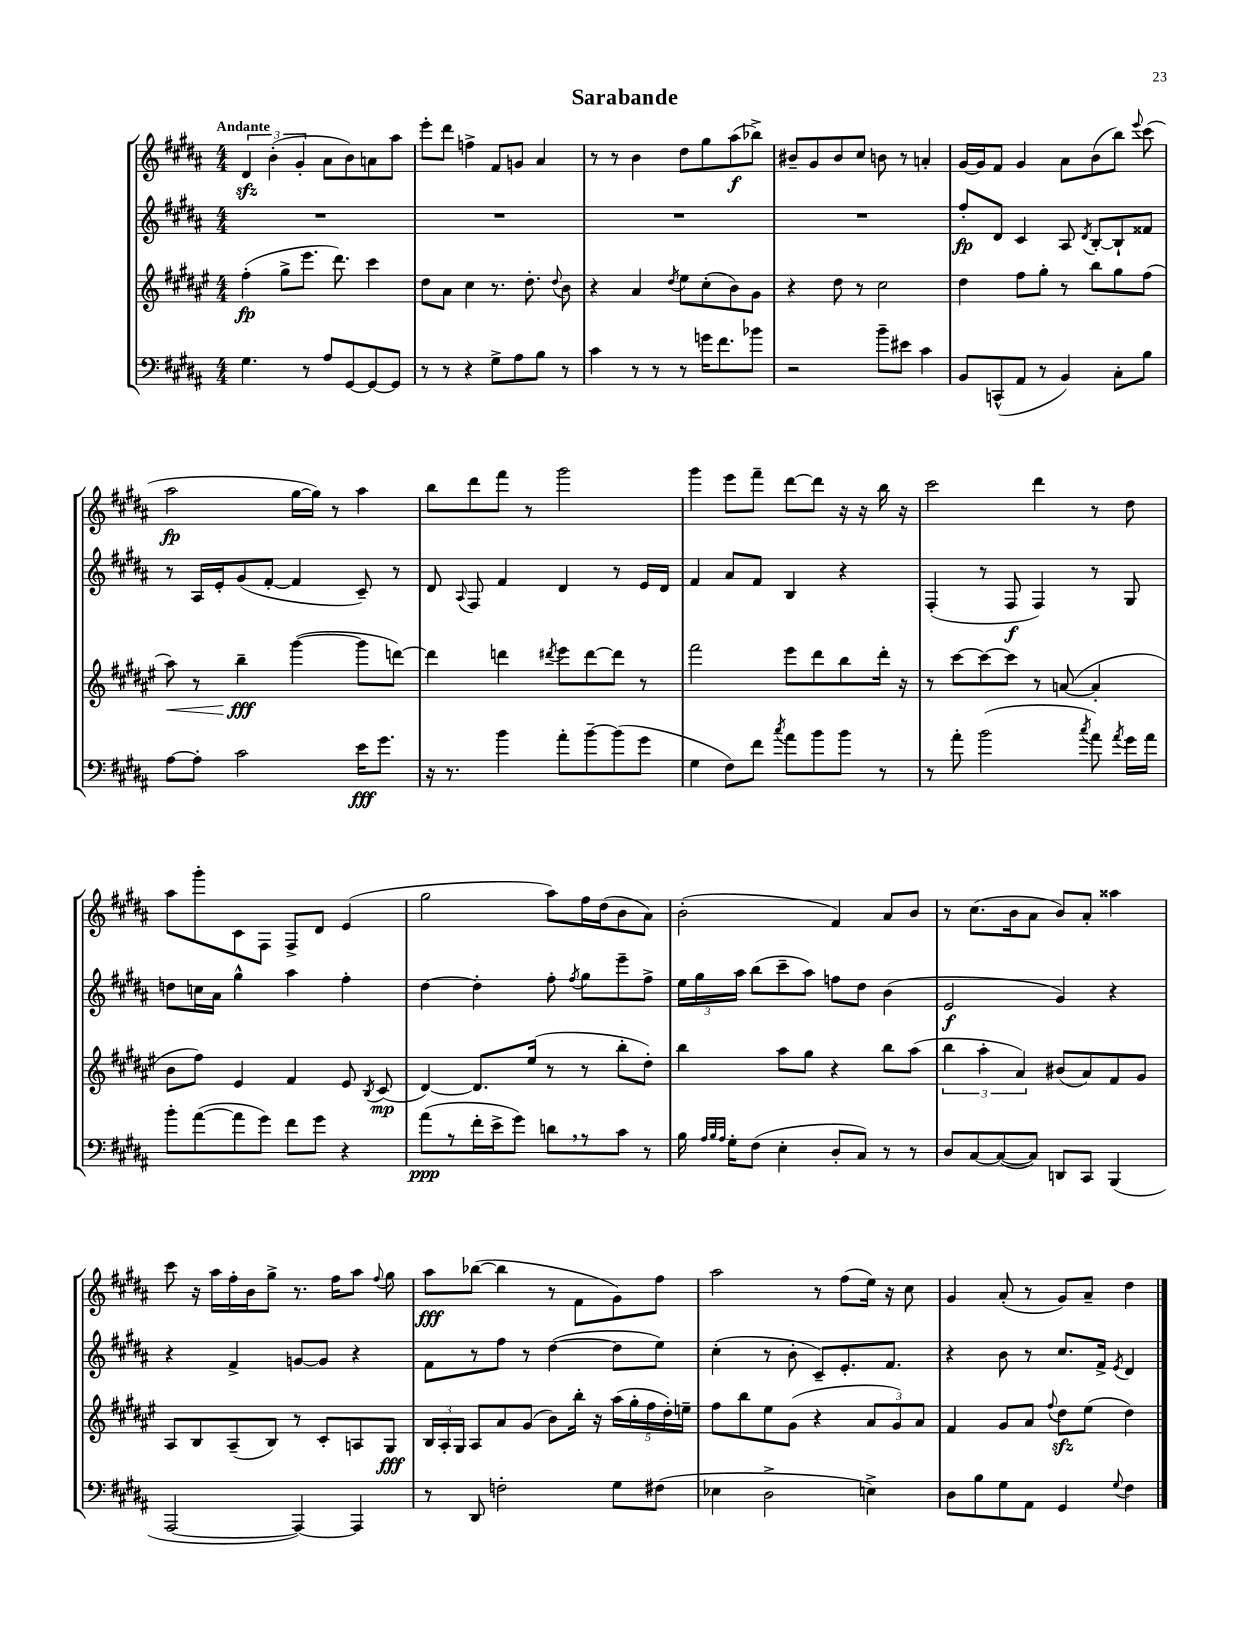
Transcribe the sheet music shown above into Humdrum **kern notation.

**kern	**kern	**kern	**kern
*staff4	*staff3	*staff2	*staff1
*clefF4	*clefG2	*clefG2	*clefG2
*k[f#c#g#d#a#]	*k[f#c#g#d#a#e#]	*k[f#c#g#d#a#]	*k[f#c#g#d#a#]
*M4/4	*M4/4	*M4/4	*M4/4
4.G#	(4ff#'	1r	6d#
.	.	.	(6b'
.	8gg#^	.	.
.	.	.	6g#'
8r	8.eee#	.	.
8A#	.	.	8a#
.	8.ddd#)	.	.
[8GG#	.	.	8b)
8GG#_	4ccc#	.	8a
8GG#]	.	.	8aa#
=	=	=	=
8r	8dd#	1r	8eee'
8r	8a#	.	8ddd#
4r	4cc#	.	4ff^
8G#^	8.r	.	8f#
8A#	.	.	8g
.	8.dd#'	.	.
8B	.	.	4a#
.	8qqdd#	.	.
8r	8b	.	.
=	=	=	=
4c#	4r	1r	8r
.	.	.	8r
8r	4a#	.	4b
8r	.	.	.
.	8qdd#	.	.
8r	8ee#	.	8dd#
16g	(8cc#'	.	8gg#
8.f#	.	.	.
.	8b)	.	(8aa#
8b-	8g#	.	8bb-^)
=	=	=	=
2r	4r	1r	8b#~
.	.	.	8g#
.	8dd#	.	8b#
.	8r	.	8cc#
8b~	2cc#	.	8b
8e#	.	.	8r
4c#	.	.	4a'
=	=	=	=
8BB	4dd#	8ff#'	[16g#
.	.	.	16g#]
(8CC^^	.	8d#	8f#
8AA#	8ff#	4c#	4g#
8r	8gg#'	.	.
4BB)	8r	8A#	8a#
.	.	8qd#	.
.	8bb	[8B'	(8b
8C#'	8gg#	8B`]	8bb)
.	.	.	8qqeee
8B	(8ff#	8f##	(8ccc#
=	=	=	=
[8A#	8aa#)	8r	2aa#
8A#']	8r	16A#	.
.	.	16e'	.
2c#	4bb~	(8g#	.
.	.	[8f#'	.
.	([4ggg#	4f#]	[16gg#
.	.	.	16gg#])
.	.	.	8r
16e	8ggg#]	8c#~)	4aa#
8.g#	.	.	.
.	[8ddd)	8r	.
=	=	=	=
16r	4ddd]	8d#	8bb
8.r	.	.	.
.	.	8qqA#	.
.	.	8F#	8ddd#
4b	4ddd	4f#	8fff#
.	.	.	8r
.	8qddd#	.	.
8a#'	8eee#	4d#	2ggg#
[8b~	[8ddd#	.	.
(8b]	8ddd#]	8r	.
8g#	8r	16e	.
.	.	16d#	.
=	=	=	=
4G#	2fff#	4f#	4ggg#
8F#)	.	8a#	8eee
8f#	.	8f#	8fff#~
8qcc#	.	.	.
8a#	8eee#	4B	[8ddd#
8b	8ddd#	.	8ddd#]
8b	8bb	4r	16r
.	.	.	16r
8r	16ddd#'	.	16bb
.	16r	.	16r
=	=	=	=
8r	8r	(4F#'	2ccc#
8a#'	[8ccc#	.	.
(2b	8ccc#_	8r	.
.	8ccc#]	8F#	.
.	8r	4F#)	4ddd#
.	([8a	.	.
8qcc#	.	.	.
8a#)	4a']	8r	8r
8qa#	.	.	.
16g#	.	8G#	8dd#
16a#	.	.	.
=	=	=	=
8b'	8b	8dd	8aa#
([8a#	8ff#)	16cc	8ggg#'
.	.	16a#	.
8a#]	4e#	4gg#^^	8c#
8g#)	.	.	8F#
8f#	4f#	4aa#	8F#^
8g#	.	.	8d#
4r	8e#	4ff#'	(4e
.	8qB	.	.
.	(8c#	.	.
=	=	=	=
(8a#	[4d#)	[4dd#	2gg#
8r	.	.	.
16f#'	8.d#]	4dd#']	.
16e^	.	.	.
8g#)	.	.	.
.	(16ee#	.	.
8d	8r	8ff#'	8aa#)
.	.	8qff#	.
8r	8r	8gg#	16ff#
.	.	.	(16dd#
8c#	8bb'	8eee~	8b
8r	8dd#')	8ff#^	8a#)
=	=	=	=
16B	4bb	24ee	(2b'
.	.	24gg#	.
32qqA#	.	.	.
32qqB	.	.	.
32qqA#	.	.	.
16G#'	.	.	.
.	.	24aa#	.
(8F#	.	(8bb	.
4E'	8aa#	8ccc#~	.
.	8gg#	8aa#)	.
8D#'	4r	8ff	4f#)
8C#)	.	8dd#	.
8r	8bb	(4b	8a#
8r	(8aa#	.	8b
=	=	=	=
8D#	6bb	2e	8r
[8C#	.	.	(8.cc#
.	6aa#'	.	.
(8C#_	.	.	.
.	.	.	16b
.	6a#)	.	.
8C#])	.	.	8a#
8DD	(8b#	4g#)	8b)
8CC#	8a#)	.	8a#'
(4BBB	8f#	4r	4aa##
.	8g#	.	.
=	=	=	=
[2AAA#	8A#	4r	8ccc#
.	8B	.	16r
.	.	.	16aa#
.	(8A#~	4f#^	16ff#'
.	.	.	16b
.	8B)	.	8gg#^
4AAA#_)	8r	[8g	8.r
.	8c#'	8g]	.
.	.	.	16ff#
4AAA#]	8A	4r	8aa#
.	.	.	8qqff#
.	8G#	.	8gg#
=	=	=	=
8r	24B	8f#	8aa#
.	24A#'	.	.
.	24G#	.	.
8DD#	8A#	8r	([8bb-
2F'	8a#	8ff#	4bb-]
.	(8g#	8r	.
.	8b)	([4dd#	8r
.	16bb'	.	8f#
.	16r	.	.
8G#	(20aa#	8dd#]	8g#)
.	20gg#'	.	.
.	20ff#	.	.
(8F#	.	8ee)	8ff#
.	20dd#')	.	.
.	20ee~	.	.
=	=	=	=
4E-	8ff#	(4cc#'	2aa#
.	8bb	.	.
2D#^	8ee#	8r	.
.	(8g#	8b'	.
.	4r	8c#~)	8r
.	.	8.e'	(8ff#
4E^)	12a#	.	16ee)
.	.	8.f#	16r
.	12g#)	.	.
.	.	.	8cc#
.	12a#	.	.
=	=	=	=
8D#	4f#	4r	4g#
8B	.	.	.
8G#	8g#	8b	(8a#'
8AA#	8a#	8r	8r
.	8qqff#	.	.
4GG#	8dd#	8.cc#	8g#)
.	(8ee#	.	8a#~
.	.	16f#^	.
8qqG#	.	8qe	.
4F#	4dd#)	4d#	4dd#
==	==	==	==
*-	*-	*-	*-
